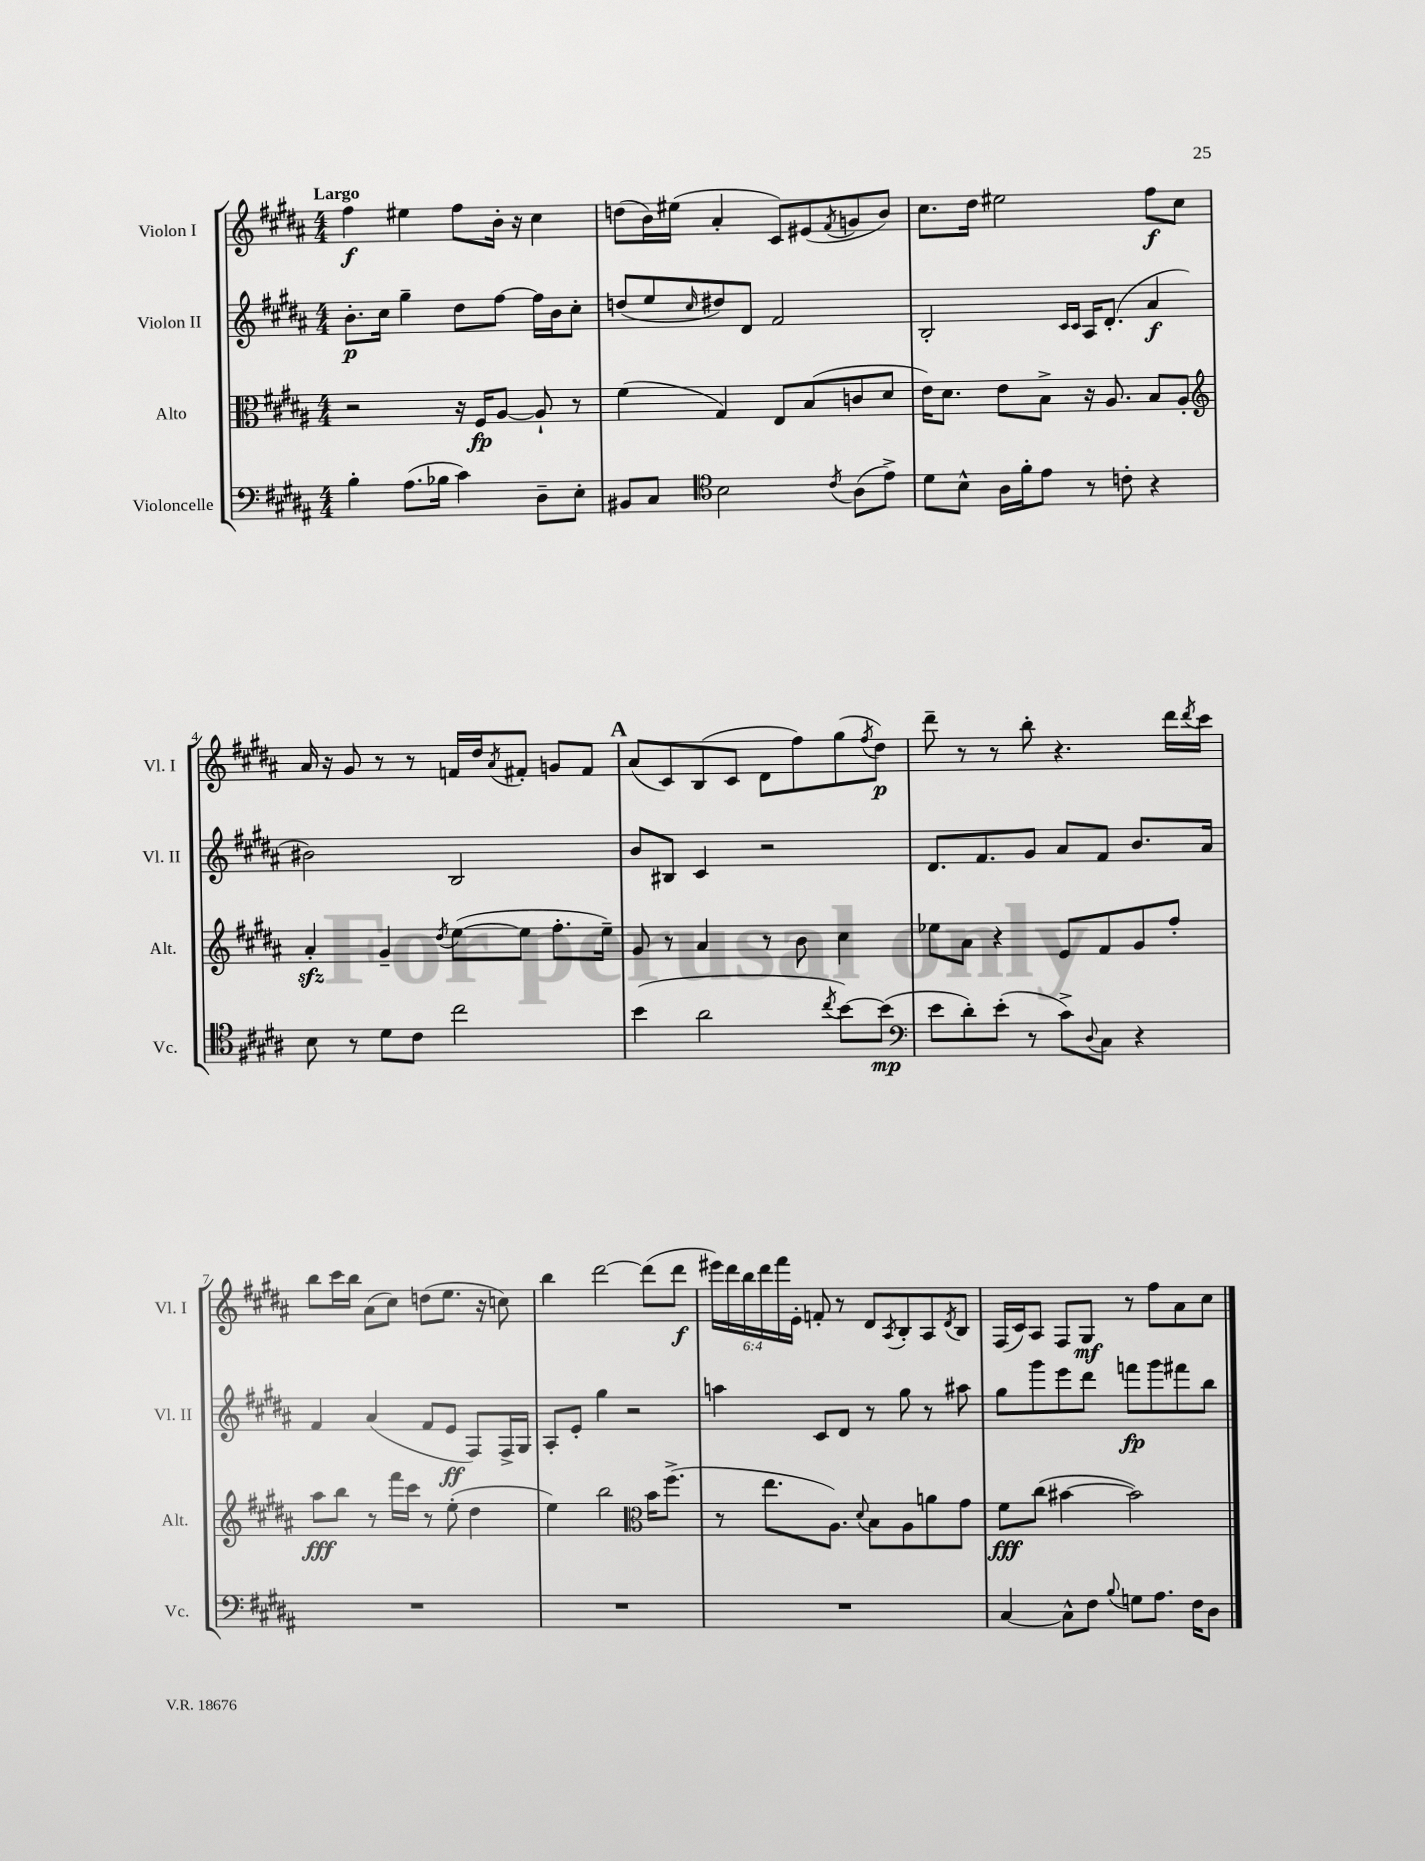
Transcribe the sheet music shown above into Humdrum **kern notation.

**kern	**dynam	**kern	**dynam	**kern	**dynam	**kern	**dynam
*part4	*part4	*part3	*part3	*part2	*part2	*part1	*part1
*staff4	*staff4	*staff3	*staff3	*staff2	*staff2	*staff1	*staff1
*I"Violoncelle	*	*I"Alto	*	*I"Violon II	*	*I"Violon I	*
*I'Vc.	*	*I'Alt.	*	*I'Vl. II	*	*I'Vl. I	*
*clefF4	*	*clefC3	*	*clefG2	*	*clefG2	*
*k[f#c#g#d#a#]	*	*k[f#c#g#d#a#]	*	*k[f#c#g#d#a#]	*	*k[f#c#g#d#a#]	*
*M4/4	*	*M4/4	*	*M4/4	*	*M4/4	*
=1	=1	=1	=1	=1	=1	=1	=1
!	!	!	!	!	!	!LO:TX:a:B:t=Largo	!
4B'\	.	2r	.	8.b'\L	p	4ff#\	f
.	.	.	.	16cc#\Jk	.	.	.
(8.A#\L	.	.	.	4gg#~\	.	4ee#X\	.
16B-X\Jk	.	.	.	.	.	.	.
4c#\)	.	16r	.	8dd#\L	.	8ff#\L	.
.	.	16F#/KL	fp	.	.	.	.
.	.	[8A#/J	.	[8ff#\J	.	16b'\Jk	.
.	.	.	.	.	.	16r	.
8D#~\L	.	8A#`/]	.	16ff#\LL]	.	4cc#\	.
.	.	.	.	16b\J	.	.	.
8E'\J	.	8r	.	8cc#'\J	.	.	.
=2	=2	=2	=2	=2	=2	=2	=2
8BB#X/L	.	(4f#\	.	(8ddn/L	.	(8ddn\L	.
8C#/J	.	.	.	8ee/	.	16b\L)	.
.	.	.	.	.	.	(16ee#X\JJ	.
*clefC4	*	*	*	*	*	*	*
.	.	.	.	16qqcc#/	.	.	.
2B\	.	4G#/)	.	8dd#X/)	.	4a#'/	.
.	.	.	.	8d#/J	.	.	.
.	.	8E/L	.	2f#/	.	8c#/L)	.
.	.	(8B/	.	.	.	(8e#X/	.
8qc#/	.	.	.	.	.	8qf#/	.
(8A#\L	.	8cn/	.	.	.	8gn/	.
8e^\J)	.	8d#/J	.	.	.	8b/J)	.
=3	=3	=3	=3	=3	=3	=3	=3
8d#\L	.	16e\KL)	.	2B'/	.	8.cc#\L	.
.	.	8.d#\J	.	.	.	.	.
8B^^\J	.	.	.	.	.	.	.
.	.	.	.	.	.	16dd#\Jk	.
16A#\LL	.	8e\L	.	.	.	2ee#X\	.
16f#'\J	.	.	.	.	.	.	.
8e\J	.	8B^\J	.	.	.	.	.
.	.	.	.	16qqc#/LL	.	.	.
.	.	.	.	16qqc#/JJ	.	.	.
8r	.	16r	.	16A#/KL	.	.	.
.	.	8.A#/	.	(8.d#'/J	.	.	.
8cn'\	.	.	.	.	.	.	.
4r	.	8B/L	.	4a#/	f	8ff#\L	f
.	.	8A#'/J	.	.	.	8cc#\J	.
!!LO:LB:g=z
=4	=4	=4	=4	=4	=4	=4	=4
*	*	*clefG2	*	*	*	*	*
8B\	.	4a#zz'/	.	2b#X\)	.	16a#/	.
.	.	.	.	.	.	16r	.
8r	.	.	.	.	.	8g#/	.
8d#\L	.	4g#~/	.	.	.	8r	.
8c#\J	.	.	.	.	.	8r	.
.	.	8qdd#/	.	.	.	.	.
2cc#\	.	([8ee\L	.	2B/	.	16fn/LL	.
.	.	.	.	.	.	16dd#/J	.
.	.	.	.	.	.	8qa#/	.
.	.	8ee\J]	.	.	.	8f#X'/J	.
.	.	8.ff#'\L	.	.	.	8gn/L	.
.	.	.	.	.	.	8f#/J	.
.	.	16ee~\Jk)	.	.	.	.	.
!!LO:REH:place=s1:t=A
=5	=5	=5	=5	=5	=5	=5	=5
(4b\	.	8g#/	.	8b/L	.	(8a#/L	.
.	.	8r	.	8B#X/J	.	8c#/)	.
2a#\	.	4a#/	.	4c#/	.	(8B/	.
.	.	.	.	.	.	8c#/J	.
.	.	8r	.	2r	.	8d#\L	.
.	.	8b\	.	.	.	8ff#\)	.
8qcc#/	.	.	.	.	.	.	.
[8b\L)	.	4cc#\	.	.	.	(8gg#\	.
.	.	.	.	.	.	8qff#/	.
(8b\J]	mp	.	.	.	.	8dd#\J)	p
=6	=6	=6	=6	=6	=6	=6	=6
*clefF4	*	*	*	*	*	*	*
8e\L	.	8ee-X\L	.	8.d#/L	.	8ddd#~\	.
8d#'\)	.	8a#\J	.	.	.	8r	.
.	.	.	.	8.f#/	.	.	.
(8e'\J	.	4r	.	.	.	8r	.
8r	.	.	.	8g#/J	.	8bb'\	.
8c#^\L)	.	8e/L	.	8a#/L	.	4.r	.
8qqD#/	.	.	.	.	.	.	.
8C#\J	.	8f#/	.	8f#/J	.	.	.
4r	.	8g#/	.	8.b/L	.	.	.
.	.	8ff#'/J	.	.	.	16ddd#\LL	.
.	.	.	.	.	.	8qddd#/	.
.	.	.	.	16a#/Jk	.	16ccc#\JJ	.
!!LO:LB:g=z
=7	=7	=7	=7	=7	=7	=7	=7
1r	.	8aa#\L	fff	4f#/	.	8bb\L	.
.	.	8bb\J	.	.	.	16ccc#\L	.
.	.	.	.	.	.	16bb\JJ	.
.	.	8r	.	(4a#/	.	(8a#\L	.
.	.	16fff#\LL	.	.	.	8cc#\J)	.
.	.	16ccc#\JJ	.	.	.	.	.
.	.	8r	.	8f#/L	.	(8ddn\L	.
.	.	(8ee'\	.	8e/J	ff	8.ee\J	.
.	.	4dd#\	.	8F#/L)	.	.	.
.	.	.	.	.	.	16r	.
.	.	.	.	16F#^/L	.	8ccn\)	.
.	.	.	.	16G#/JJ	.	.	.
=8	=8	=8	=8	=8	=8	=8	=8
1r	.	4ee\)	.	8A#'/L	.	4bb\	.
.	.	.	.	8e'/J	.	.	.
.	.	2bb\	.	4gg#\	.	[2ddd#\	.
.	.	.	.	2r	.	.	.
*	*	*clefC3	*	*	*	*	*
.	.	16b\KL	.	.	.	(8ddd#\L]	.
.	.	(8.ff#^\J	.	.	.	.	.
.	.	.	.	.	.	8ddd#\J	f
=9	=9	=9	=9	=9	=9	=9	=9
1r	.	8r	.	4aan\	.	24eee#X\LL)	.
.	.	.	.	.	.	24ddd#\	.
.	.	.	.	.	.	24bb\	.
.	.	8.ee\L	.	.	.	24ddd#\	.
.	.	.	.	.	.	24fff#\	.
.	.	.	.	.	.	24e'\JJ	.
.	.	.	.	8c#/L	.	8fn'/	.
.	.	8.A#\J)	.	.	.	.	.
.	.	.	.	8d#/J	.	8r	.
.	.	8qqd#/	.	.	.	.	.
.	.	8B\L	.	8r	.	8d#/L	.
.	.	.	.	.	.	8qA#/	.
.	.	8A#\	.	8gg#\	.	8B'/	.
.	.	8an\	.	8r	.	8A#/	.
.	.	.	.	.	.	8qd#/	.
.	.	8g#\J	.	8aa#X\	.	8B/J	.
=10	=10	=10	=10	=10	=10	=10	=10
[4C#/	.	8f#\L	fff	8gg#\L	.	(16F#/LL	.
.	.	.	.	.	.	16c#/J)	.
.	.	(8cc#\J	.	8ggg#\	.	8A#/J	.
8C#^^\L]	.	[4b#X\	.	8eee\	.	8F#/L	.
8F#\J	.	.	.	8ddd#\J	.	8G#/J	mf
8qqB/	.	.	.	.	.	.	.
8Gn\L	.	2b#\])	.	8fffn\L	fp	8r	.
8.A#\J	.	.	.	8ggg#\	.	8ff#\L	.
.	.	.	.	8fff#X\	.	8a#\	.
16F#\KL	.	.	.	.	.	.	.
8D#\J	.	.	.	8bb\J	.	8cc#\J	.
==	==	==	==	==	==	==	==
*-	*-	*-	*-	*-	*-	*-	*-
